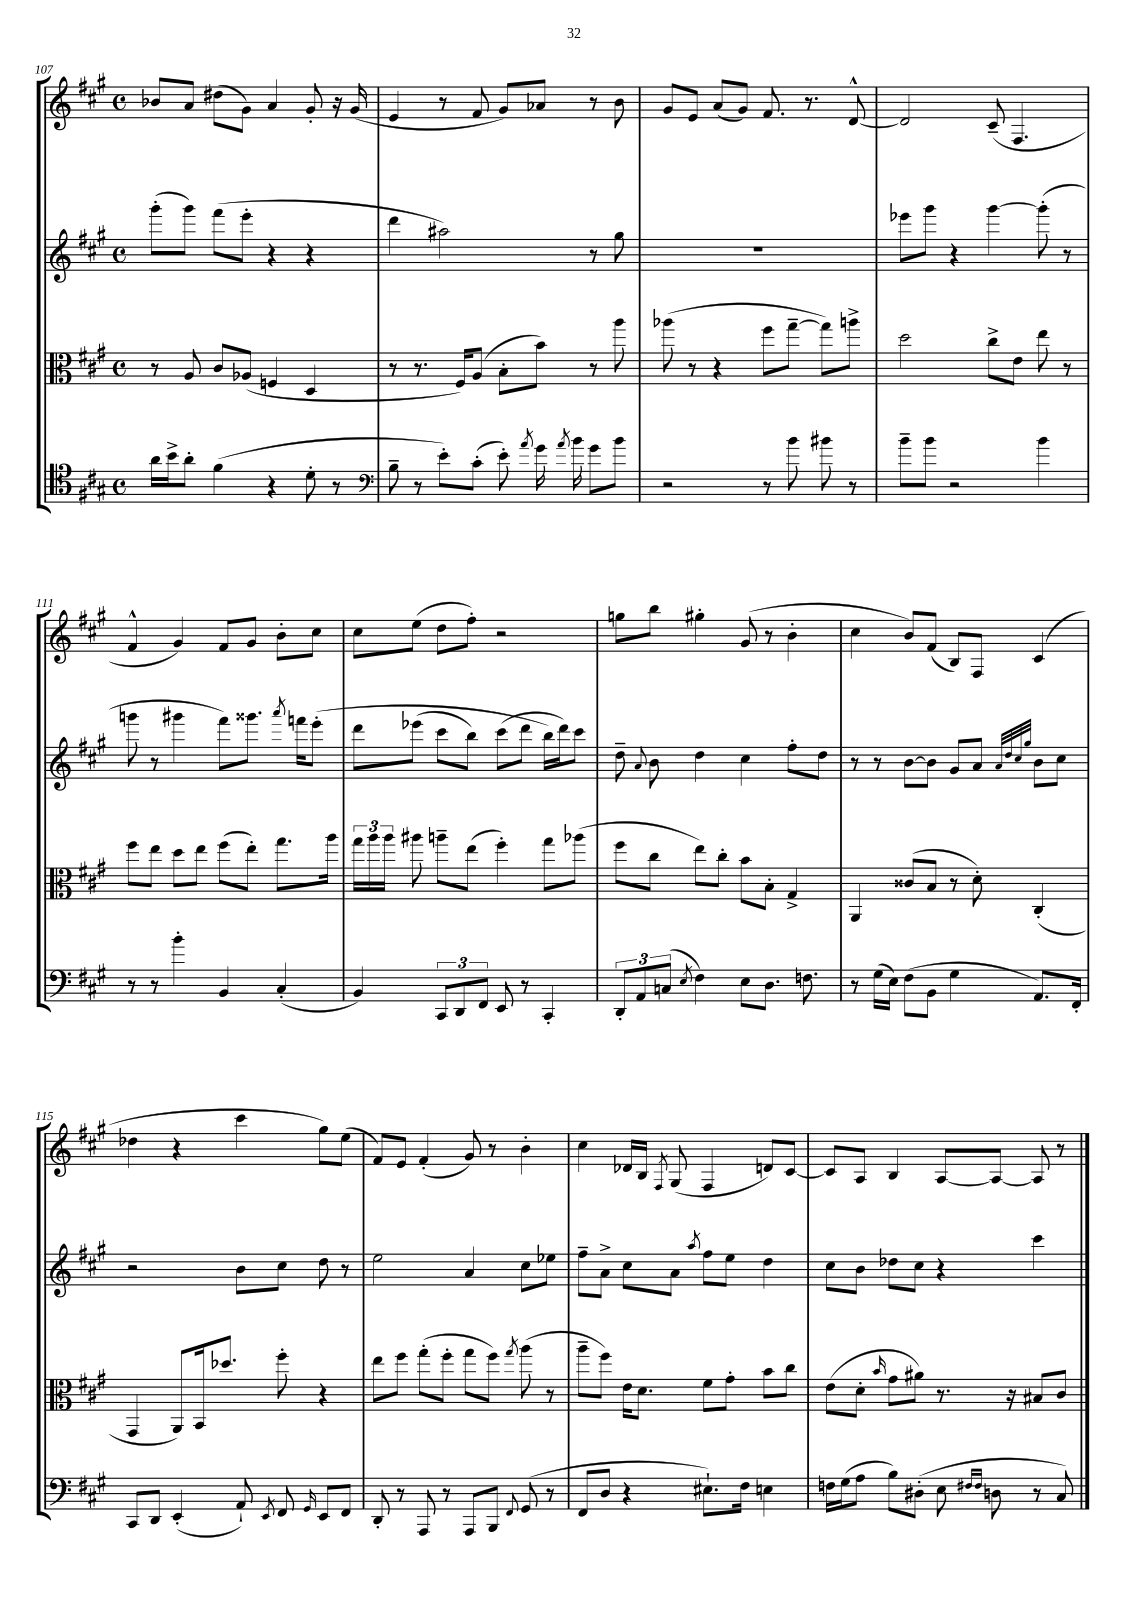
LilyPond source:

<<
\new StaffGroup <<
\new Staff = "s0" {
    \clef treble \key a \major \defaultTimeSignature \time 4/4
    \autoBeamOff bes'8[ a'8] dis''8[( gis'8]) a'4 gis'8-. r16 gis'16( |
    e'4 r8 fis'8 gis'8[) aes'8] r8 b'8 |
    gis'8[ e'8] a'8[( gis'8]) fis'8. r8. d'8~-^ |
    d'2 cis'8--( fis4. |
    fis'4-^ gis'4) fis'8[ gis'8] b'8[-. cis''8] |
    cis''8[ e''8]( d''8[ fis''8]-.) r2 |
    g''8[ b''8] gis''4-. gis'8( r8 b'4-. |
    cis''4 b'8[) fis'8]( b8[) fis8] cis'4( |
    des''4 r4 cis'''4 gis''8[) e''8]( |
    fis'8[) e'8] fis'4-.( gis'8) r8 b'4-. |
    cis''4 des'16[ b16] \acciaccatura { fis8 } gis8( fis4 d'8[) cis'8]~ |
    cis'8[ a8] b4 a8[~ a8]~ a8 r8 \bar "|." |
}
\new Staff = "s1" {
    \clef treble \key a \major \defaultTimeSignature \time 4/4
    \autoBeamOff gis'''8[-.( gis'''8]) fis'''8[( e'''8]-. r4 r4 |
    d'''4 ais''2) r8 gis''8 |
    R1 |
    ees'''8[ gis'''8] r4 gis'''4~ gis'''8-.( r8 |
    g'''8 r8 gis'''4 fis'''8[) gisis'''8.] \acciaccatura { a'''8 } f'''16[ e'''8]-.\( |
    d'''8[ ees'''8]( cis'''8[ b''8]) cis'''8[( d'''8] b''16[\) d'''16) cis'''8] |
    d''8-- \appoggiatura { a'8 } b'8 d''4 cis''4 fis''8[-. d''8] |
    r8 r8 b'8[~ b'8] gis'8[ a'8] \grace { a'32[ d''32 cis''32 gis''32] } b'8[ cis''8] |
    r2 b'8[ cis''8] d''8 r8 |
    e''2 a'4 cis''8[ ees''8] |
    fis''8[-- a'8]-> cis''8[ a'8] \acciaccatura { a''8 } fis''8[ e''8] d''4 |
    cis''8[ b'8] des''8[ cis''8] r4 cis'''4 \bar "|." |
}
\new Staff = "s2" {
    \clef alto \key a \major \defaultTimeSignature \time 4/4
    \autoBeamOff r8 a8 cis'8[ aes8]( f4 d4 |
    r8 r8. fis16[) a8]( b8[-. b'8]) r8 a''8 |
    aes''8( r8 r4 fis''8[ gis''8]~-- gis''8[) a''8]-> |
    d''2 cis''8[-> e'8] e''8 r8 |
    fis''8[ e''8] d''8[ e''8] fis''8[( e''8]-.) gis''8.[ a''16] |
    \tuplet 3/2 { gis''16[ a''16 a''16] } ais''8 a''8[-- e''8]( fis''4-.) gis''8[ aes''8]( |
    fis''8[ cis''8] e''8[) cis''8]-. b'8[ b8]-. gis4-> |
    a,4 cisis'8[( b8] r8 d'8-.) cis4-.( |
    gis,4 a,8[) b,16 des''8.] fis''8-. r4 |
    e''8[ fis''8] gis''8[-.( fis''8]-. gis''8[ fis''8]) \acciaccatura { gis''8 } a''8( r8 |
    a''8[-- fis''8]) e'16[ d'8.] fis'8[ gis'8]-. b'8[ cis''8] |
    e'8[( d'8]-. \grace { b'16 } gis'8[ ais'8]) r8. r16 bis8[ cis'8] \bar "|." |
}
\new Staff = "s3" {
    \clef tenor \key a \major \defaultTimeSignature \time 4/4
    \autoBeamOff a'16[ b'16-> a'8]-. fis'4( r4 d'8-. r8 |
    \clef bass b8-- r8 e'8[-.) cis'8]-.( e'8-.) \acciaccatura { a'8 } gis'16 \acciaccatura { a'8 } b'16 gis'8[ b'8] |
    r2 r8 b'8 bis'8 r8 |
    b'8[-- b'8] r2 b'4 |
    r8 r8 b'4-. b,4 cis4-.( |
    b,4) \tuplet 3/2 { cis,8[ d,8 fis,8] } e,8 r8 cis,4-. |
    \tuplet 3/2 { d,8[-. a,8 c8]( } \acciaccatura { e8 } fis4) e8[ d8.] f8. |
    r8 gis16[( e16]) fis8[( b,8] gis4 a,8.[) fis,16]-. |
    cis,8[ d,8] e,4-.( a,8-!) \acciaccatura { e,8 } fis,8 \grace { gis,16 } e,8[ fis,8] |
    d,8-. r8 a,,8 r8 a,,8[ b,,8] \appoggiatura { fis,8 } gis,8( r8 |
    fis,8[ d8] r4 eis8.[-!) fis16] e4 |
    f16[ gis16( a8] b8[) dis8]-.( e8 \grace { fis16[ fis16] } d8 r8 cis8) \bar "|." |
}
>>
>>
\layout { \context { \Score currentBarNumber = #107 } }
